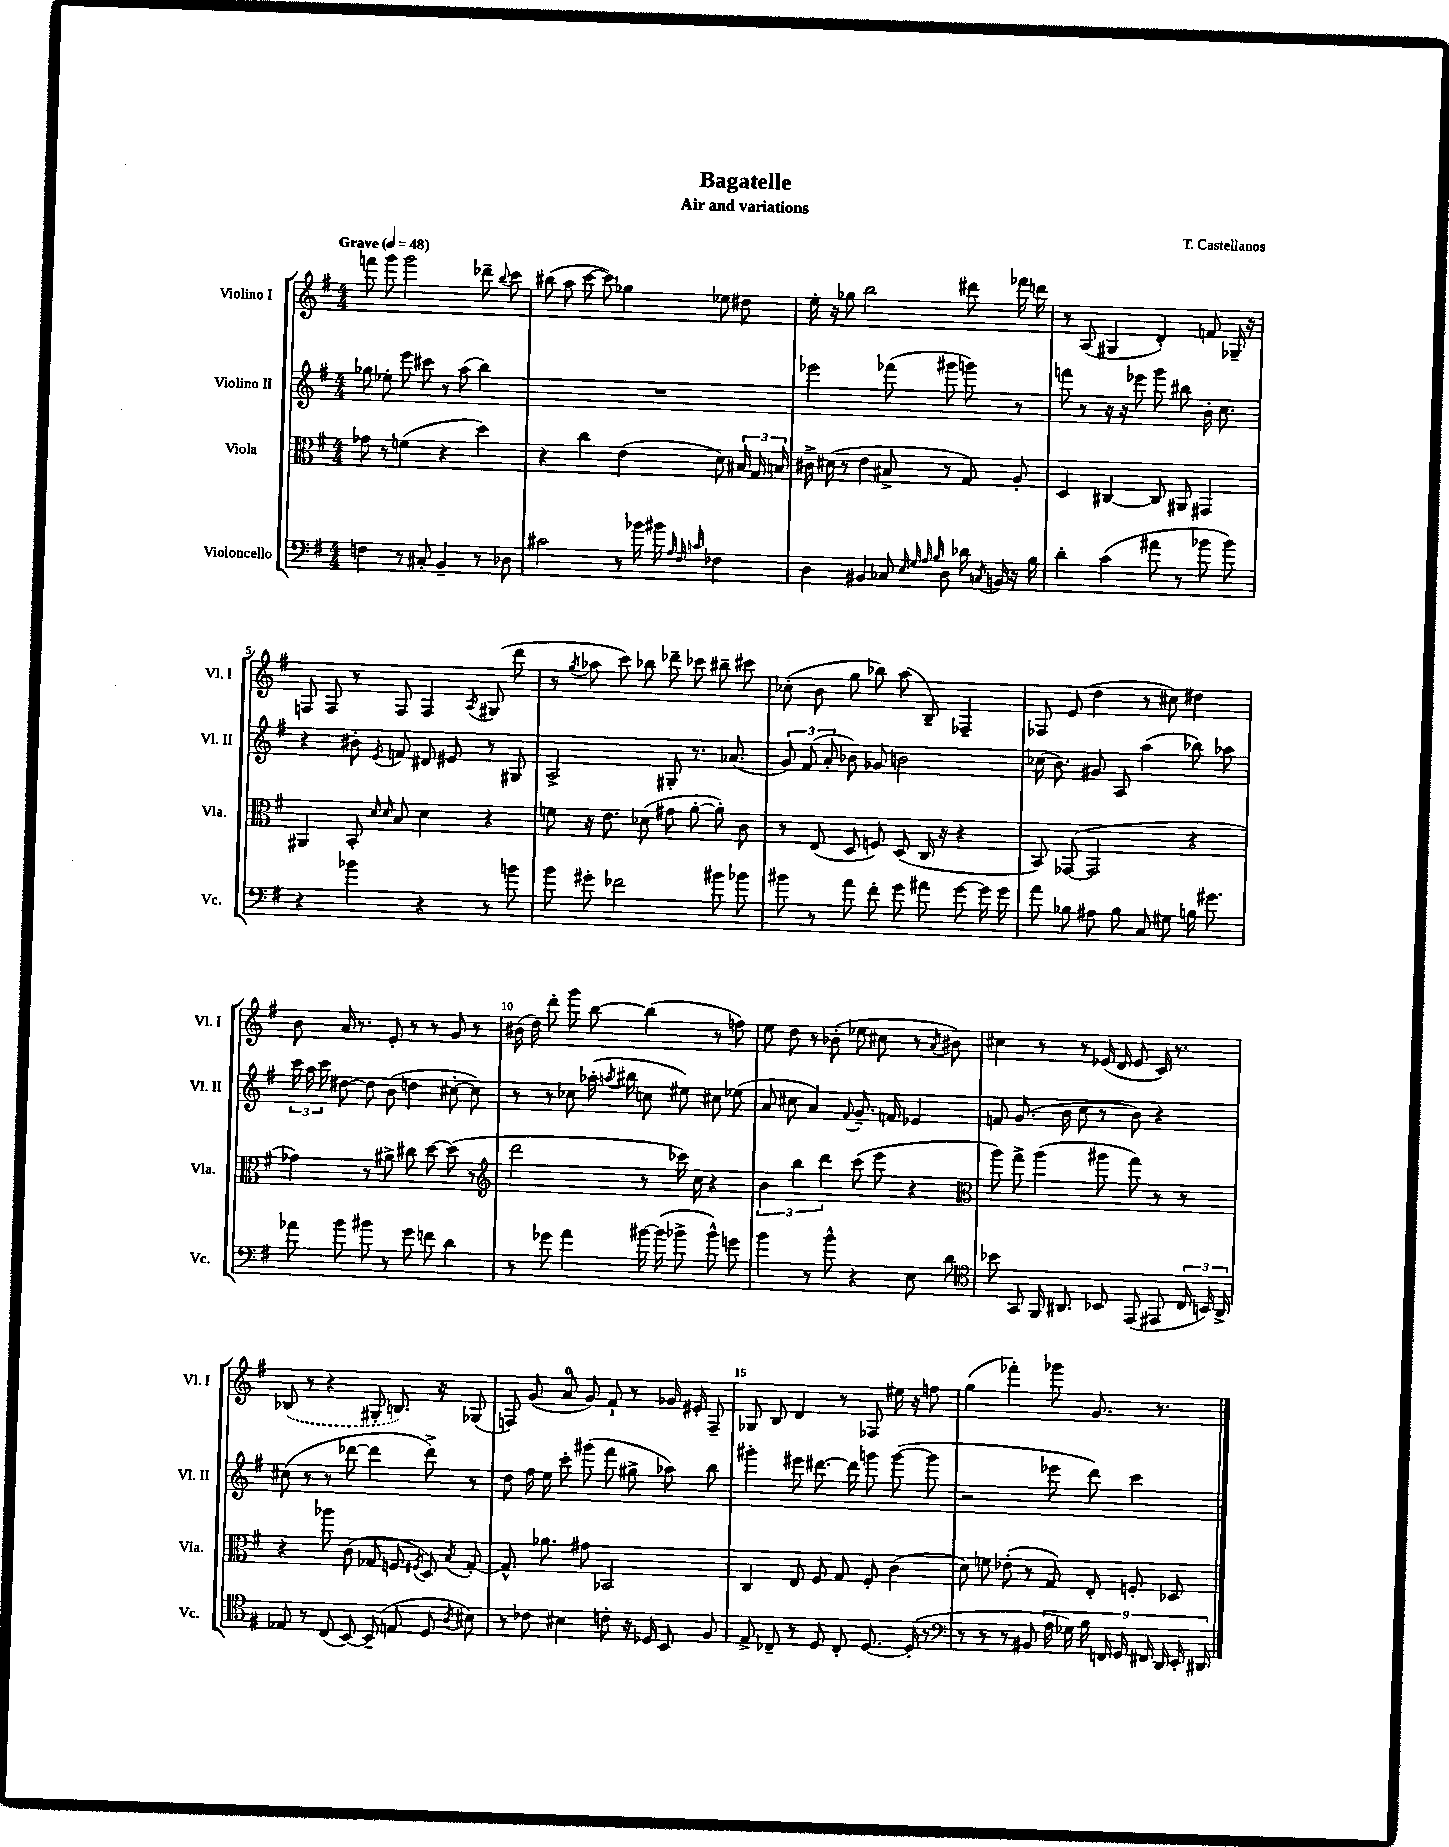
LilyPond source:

\header { title = "Bagatelle" composer = "T. Castellanos" subtitle = "Air and variations" }
<<
\new StaffGroup <<
\new Staff = "s0" \with { instrumentName = "Violino I" shortInstrumentName = "Vl. I" } {
    \clef treble \key g \major \numericTimeSignature \time 4/4 \tempo "Grave" 4 = 48
    \autoBeamOff f'''8 g'''8 g'''2 des'''8-- \appoggiatura { b''8 } c'''8 |
    bis''8( a''8 c'''8~ c'''8) ges''4 ees''8 dis''8 |
    e''16-. r16 ges''8 b''2 dis'''8 fes'''16 d'''16 |
    r8 a8( gis4 d'4-.) f'8 ges16-- r16 |
    f8 f8 r8 f8 f4 \acciaccatura { a8 } gis8( d'''8 |
    r8 \acciaccatura { g''8 } aes''8 c'''8) bes''8 des'''8-- ces'''8 bis''8-- cis'''8 |
    ces''8-.( b'8 g''8 bes''8) a''8( b8--) fes4-- |
    fes8 e'8( d''4 r8 cis''8) dis''4 |
    b'8 a'16 r8. e'8-. r8 r8 g'8 r8 |
    bis'16( d''16) d'''8-. g'''8 b''8~ b''4( r8 f''8) |
    e''8 d''8 r8 bes'8-.( ees''8 cis''8 r8 \acciaccatura { a'8 } bis'8) |
    cis''4 r8 r8 ees'16( d'16 ees'8 c'16) r8. |
    \once \slurDashed bes8( r8 r4 gis8-. b8.) r16 ges8( |
    f8) g'8( a'8-0 g'8) fis'8-! r8 ges'16 eis'16-. f8-- |
    ges8 b8 d'4 r8 fes8 eis''16 r16 f''8 |
    g''4( fes'''4-.) ges'''8 g'8. r8. \bar "|." |
}
\new Staff = "s1" \with { instrumentName = "Violino II" shortInstrumentName = "Vl. II" } {
    \clef treble \key g \major \numericTimeSignature \time 4/4
    \autoBeamOff ges''8 ees''8-. e'''8 cis'''8 r8 a''8( b''4) |
    R1 |
    ees'''2 fes'''8( gis'''8 g'''8) r8 |
    f'''8 r8 r16 r16 ees'''8 g'''8 bis''8 b'16-. c''8. |
    r4 bis'8-. \acciaccatura { e'8 } f'8 dis'8 eis'8 r8 gis8 |
    a2-> gis8-. r8. aes'8.( |
    \tuplet 3/2 { g'8) fis'8( a'8-. } bes'8) ges'8 b'2 |
    ces''16( b'8.) gis'8 a8 a''4( bes''8) aes''8 |
    \tuplet 3/2 { c'''16 a''16 c'''16 } dis''8~ dis''8 b'8( d''4 cis''8~-. cis''8) |
    r8 r8 ces''8 aes''16-.( \acciaccatura { a''8 } bis''16 c''8 eis''8) cis''8 ees''8( |
    a'8 cis''8 a'4) \appoggiatura { fis'8 } g'8.-- f'16 ees'4 |
    f'8 g'8.( b'16 c''8 r8 b'8) r4 |
    cis''8( r8 r8 des'''8~ des'''4 des'''8->) r8 |
    d''8 fis''16 e''16 c'''8-. gis'''8( fis'''8 gis''8-> aes''8) b''8 |
    gis'''4-. eis'''8 dis'''8.~ dis'''16 g'''8 g'''8~( g'''8 |
    r2 ees'''8 d'''8) c'''4 \bar "|." |
}
\new Staff = "s2" \with { instrumentName = "Viola" shortInstrumentName = "Vla." } {
    \clef alto \key g \major \numericTimeSignature \time 4/4
    \autoBeamOff ges'8 r8 f'4( r4 d''4) |
    r4 c''4 e'4( d'8) \tuplet 3/2 { bis16 g16 b16 } |
    cis'16-> dis'16( r8 e'4 bis8-> r8 g8) a8-. |
    d4 cis4~ cis8 ais,8 gis,4 |
    ais,4 b,8-. \grace { d'16 d'16 } b8 d'4 r4 |
    f'8 r16 e'8. des'8( gis'8 a'8~-. a'8-.) c'8 |
    r8 e8( d8 f8) d8( c16 r16 r4 |
    b,8) ges,8~( ges,2 r4 |
    ges'4) r8 ais'8-> cis''8 d''8~ d''8( r8 |
    \clef treble d'''2 r8 ces'''16) c''16 r4 |
    \tuplet 3/2 { b'4 b''4 d'''4 } c'''8( e'''8 r4 |
    \clef alto a''8) g''8-> a''4( ais''8 g''8) r8 r8 |
    r4 aes''8 c'8( ges8 f8 \acciaccatura { fis8 } d8) \acciaccatura { b8 } ges8~-. |
    ges8.-^ aes'8. gis'8 bes,2 |
    c4 e8 fis8 g8 fis8-. c'4( |
    d'8) f'8 ees'8-.( r8 g8) e8-. f8-. des8 \bar "|." |
}
\new Staff = "s3" \with { instrumentName = "Violoncello" shortInstrumentName = "Vc." } {
    \clef bass \key g \major \numericTimeSignature \time 4/4
    \autoBeamOff f4 r8 cis8-. b,4-- r8 des8 |
    cis'2 r8 bes'16 bis'16 \grace { a32 fis32 c'32 } fes4 |
    d4 bis,4 ces8 \grace { e32 g32 a32 b32 } d8 des'16 \acciaccatura { c8 } b,16 r16 b16 |
    d'4-. c'4( ais'8 r8 bes'8 bes'8) |
    r4 bes'4 r4 r8 b'8 |
    b'8 gis'8-. fes'2 bis'8 bes'8 |
    bis'8 r8 a'8 fis'8-. g'8 ais'8 g'8~ g'16 g'16 |
    a'8 bes8 ais8 bes8 c8 gis8 b16 gis'8. |
    aes'8 b'8 bis'8 r8 g'8 f'8 d'4 |
    r8 ges'8 a'4 bis'16~ bis'16( bes'8-> bes'8-^) g'8 |
    b'4 r8 b'8-^ r4 e8 d'8 |
    \clef tenor bes'8 g,8 fis,16 ais,8. bes,8 e,8( eis,8 \tuplet 3/2 { c16 b,16) ais,16-> } |
    ees8 r8 c8( b,8~) b,8--( e8 d8 \acciaccatura { a8 } bis8) |
    r8 ces'8 bis4 c'8-. r16 des16 b,8 fis8 |
    e8-> ces8-- r8 d8 ces8-. d8.~ d16-.( r8 |
    \clef bass r8 r8 r8 bis,8 \tuplet 9/8 { a16 ges16) b16 f,16 g,16 fis,16 d,16 e,16-. dis,16 } \bar "|." |
}
>>
>>
\layout { \context { \Score \override BarNumber.break-visibility = ##(#f #t #t) barNumberVisibility = #(every-nth-bar-number-visible 5) } }
